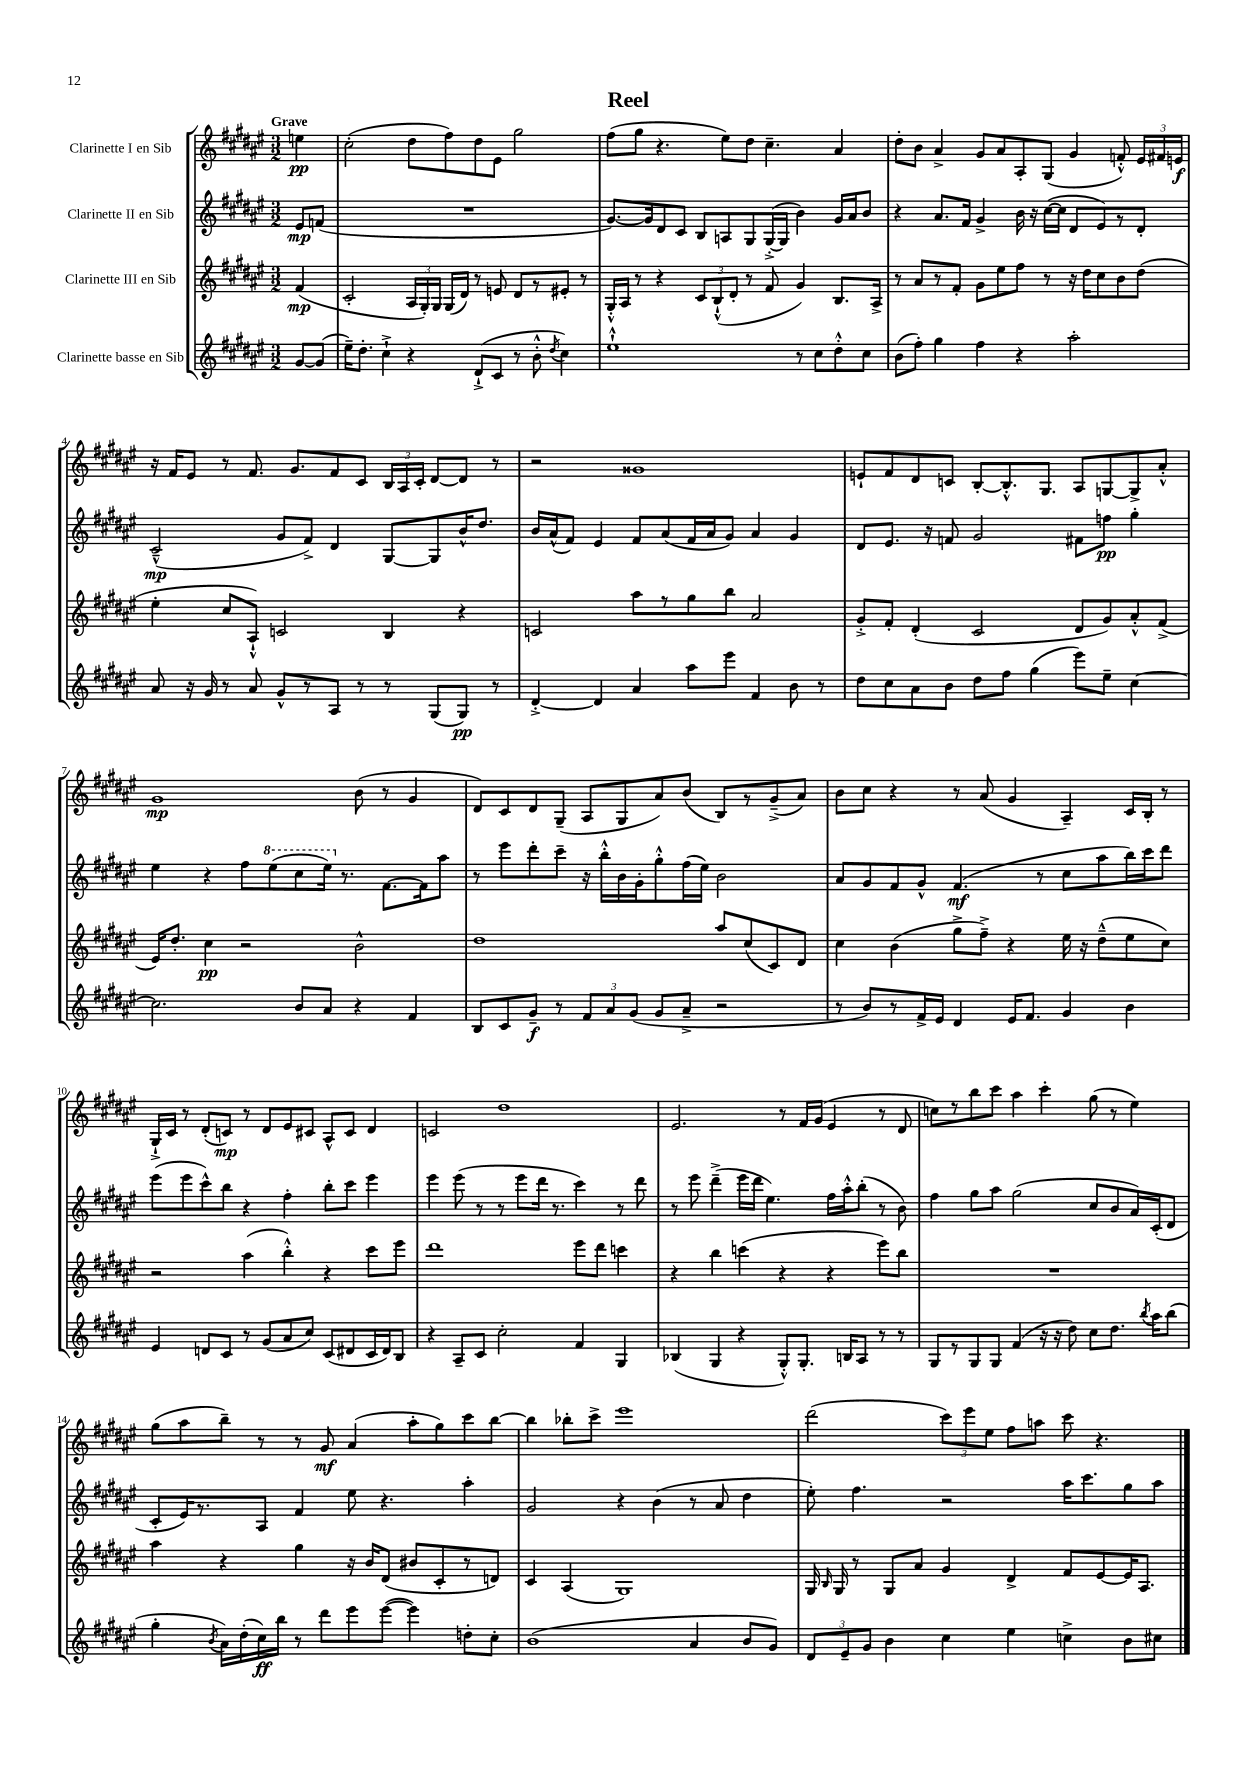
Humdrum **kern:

**kern	**dynam	**kern	**dynam	**kern	**dynam	**kern	**dynam
*part4	*part4	*part3	*part3	*part2	*part2	*part1	*part1
*staff4	*staff4	*staff3	*staff3	*staff2	*staff2	*staff1	*staff1
*I"Clarinette basse en Sib	*	*I"Clarinette III en Sib	*	*I"Clarinette II en Sib	*	*I"Clarinette I en Sib	*
*clefG2	*	*clefG2	*	*clefG2	*	*clefG2	*
*k[f#c#g#d#a#e#]	*	*k[f#c#g#d#a#e#]	*	*k[f#c#g#d#a#e#]	*	*k[f#c#g#d#a#e#]	*
*M3/2	*	*M3/2	*	*M3/2	*	*M3/2	*
=	=	=	=	=	=	=	=
!	!	!	!	!	!	!LO:TX:a:B:t=Grave	!
[8g#/L	.	(4f#/	mp	8e#/L	mp	4een\	pp
(8g#/J]	.	.	.	(8fn/J	.	.	.
=1	=1	=1	=1	=1	=1	=1	=1
16ee#~\KL)	.	2c#'/	.	1.r	.	(2cc#'\	.
8.dd#'\J	.	.	.	.	.	.	.
4cc#`^\	.	.	.	.	.	.	.
4r	.	24A#/LL	.	.	.	8dd#\L	.
.	.	24G#'/)	.	.	.	.	.
.	.	24G#/JJ	.	.	.	.	.
.	.	(16G#/LL	.	.	.	8ff#\)	.
.	.	16d#/JJ)	.	.	.	.	.
(8d#`^/L	.	8r	.	.	.	8dd#\	.
8c#/J	.	8en/	.	.	.	8e#\J	.
8r	.	8d#/L	.	.	.	2gg#\	.
8b'^^\	.	8r	.	.	.	.	.
8qdd#/	.	.	.	.	.	.	.
4cc#\)	.	8e#X'/J	.	.	.	.	.
.	.	8r	.	.	.	.	.
=2	=2	=2	=2	=2	=2	=2	=2
1ee#`^^	.	16G#'^^/LL	.	[8.g#/L)	.	(8ff#\L	.
.	.	16A#/JJ	.	.	.	.	.
.	.	8r	.	.	.	8gg#\J	.
.	.	.	.	16g#/k]	.	.	.
.	.	4r	.	8d#/	.	4.r	.
.	.	.	.	8c#/J	.	.	.
.	.	12c#/L	.	8B/L	.	.	.
.	.	(12B`^^/	.	.	.	.	.
.	.	.	.	8An/	.	8ee#\L)	.
.	.	12d#'/J	.	.	.	.	.
.	.	8r	.	8G#/	.	8dd#\J	.
.	.	8f#/	.	([16G#'^/L	.	4.cc#~\	.
.	.	.	.	16G#/JJ]	.	.	.
8r	.	4g#/)	.	4b\)	.	.	.
8cc#\L	.	.	.	.	.	.	.
8dd#'^^\	.	8.B/L	.	16g#/LL	.	4a#/	.
.	.	.	.	16a#/J	.	.	.
8cc#\J	.	.	.	8b/J	.	.	.
.	.	16A#^/Jk	.	.	.	.	.
=3	=3	=3	=3	=3	=3	=3	=3
(8b\L	.	8r	.	4r	.	8dd#'\L	.
8ff#'\J)	.	8a#/L	.	.	.	8b\J	.
4gg#\	.	8r	.	8.a#/L	.	4a#^/	.
.	.	8f#'/J	.	.	.	.	.
.	.	.	.	16f#/Jk	.	.	.
4ff#\	.	8g#\L	.	4g#^/	.	8g#/L	.
.	.	8ee#\	.	.	.	8a#/	.
4r	.	8ff#\J	.	16b\	.	8A#'/	.
.	.	.	.	16r	.	.	.
.	.	8r	.	([16cc#\LL	.	(8G#/J	.
.	.	.	.	16cc#\JJ]	.	.	.
2aa#'\	.	16r	.	8d#/L	.	4g#/	.
.	.	16dd#\KL	.	.	.	.	.
.	.	8cc#\	.	8e#/)	.	.	.
.	.	8b\	.	8r	.	8fn'^^/)	.
.	.	(8dd#\J	.	8d#'/J	.	24e#/LL	.
.	.	.	.	.	.	24f#X/	.
.	.	.	.	.	.	24en/JJ	f
!!LO:LB:g=z
=4	=4	=4	=4	=4	=4	=4	=4
8a#/	.	4ee#'\	.	(2c#~^^/	mp	16r	.
.	.	.	.	.	.	16f#/KL	.
16r	.	.	.	.	.	8e#/J	.
16g#/	.	.	.	.	.	.	.
8r	.	8cc#/L	.	.	.	8r	.
8a#/	.	8A#`^^/J)	.	.	.	8.f#/	.
8g#^^/L	.	2cn/	.	8g#/L	.	.	.
.	.	.	.	.	.	8.g#/L	.
8r	.	.	.	8f#^/J)	.	.	.
8A#/J	.	.	.	4d#/	.	8f#/	.
8r	.	.	.	.	.	8c#/J	.
8r	.	4B/	.	[8G#/L	.	24B/LL	.
.	.	.	.	.	.	24A#/	.
.	.	.	.	.	.	24c#'/JJ	.
(8G#/L	.	.	.	8G#/]	.	[8d#/L	.
8G#/J)	pp	4r	.	16b^^/K	.	8d#/J]	.
.	.	.	.	8.dd#/J	.	.	.
8r	.	.	.	.	.	8r	.
=5	=5	=5	=5	=5	=5	=5	=5
[4d#'^/	.	2cn/	.	16b/LL	.	2r	.
.	.	.	.	(16a#^^/J	.	.	.
.	.	.	.	8f#/J)	.	.	.
4d#/]	.	.	.	4e#/	.	.	.
4a#/	.	8aa#\L	.	8f#/L	.	1g##X	.
.	.	8r	.	(8a#/	.	.	.
8aa#\L	.	8gg#\	.	16f#/L	.	.	.
.	.	.	.	16a#/J	.	.	.
8eee#\J	.	8bb\J	.	8g#/J)	.	.	.
4f#/	.	2a#/	.	4a#/	.	.	.
8b\	.	.	.	4g#/	.	.	.
8r	.	.	.	.	.	.	.
=6	=6	=6	=6	=6	=6	=6	=6
8dd#\L	.	8g#'^/L	.	8d#/L	.	8en`/L	.
8cc#\	.	8f#'/J	.	8.e#/J	.	8f#/	.
8a#\	.	(4d#'/	.	.	.	8d#/	.
.	.	.	.	16r	.	.	.
8b\J	.	.	.	8fn/	.	8cn/J	.
8dd#\L	.	2c#/	.	2g#/	.	[8B'/L	.
8ff#\J	.	.	.	.	.	8.B'^^/]	.
(4gg#\	.	.	.	.	.	.	.
.	.	.	.	.	.	8.G#/J	.
8eee#\L)	.	8d#/L	.	8f#X\L	.	8A#/L	.
8ee#~\J	.	8g#/)	.	8ffn\J	pp	[8Gn/	.
[4cc#\	.	8a#'^^/	.	4gg#'\	.	8G^/]	.
.	.	(8f#^/J	.	.	.	8a#'^^/J	.
!!LO:LB:g=z
=7	=7	=7	=7	=7	=7	=7	=7
2.cc#\]	.	16e#/KL)	.	4ee#\	.	1g#	mp
.	.	8.dd#'/J	.	.	.	.	.
.	.	4cc#\	pp	4r	.	.	.
.	.	2r	.	8ff#\L	.	.	.
*	*	*	*	*8va	*	*	*
.	.	.	.	(8eee#\	.	.	.
8b/L	.	.	.	8ccc#\	.	.	.
8a#/J	.	.	.	16eee#\Jk)	.	.	.
*	*	*	*	*X8va	*	*	*
.	.	.	.	8.r	.	.	.
4r	.	2b^^\	.	.	.	(8b\	.
.	.	.	.	[8.f#\L	.	8r	.
4f#/	.	.	.	.	.	4g#/	.
.	.	.	.	16f#\k]	.	.	.
.	.	.	.	8aa#\J	.	.	.
=8	=8	=8	=8	=8	=8	=8	=8
8B/L	.	1dd#	.	8r	.	8d#/L)	.
8c#/	.	.	.	8eee#\L	.	8c#/	.
8g#~/J	f	.	.	8ddd#'\	.	8d#/	.
8r	.	.	.	8ccc#~\J	.	(8G#~/J	.
12f#/L	.	.	.	16r	.	8A#/L	.
.	.	.	.	16bb'^^\LL	.	.	.
12a#/	.	.	.	.	.	.	.
.	.	.	.	16b\	.	8G#/	.
(12g#/J	.	.	.	.	.	.	.
.	.	.	.	16g#'\J	.	.	.
8g#/L	.	.	.	8gg#'^^\	.	8a#/)	.
8a#~^/J	.	.	.	(16ff#\L	.	(8b/J	.
.	.	.	.	16ee#\JJ)	.	.	.
2r	.	8aa#/L	.	2b\	.	8B/L)	.
.	.	(8cc#/	.	.	.	8r	.
.	.	8c#/)	.	.	.	(8g#~^/	.
.	.	8d#/J	.	.	.	8a#/J)	.
=9	=9	=9	=9	=9	=9	=9	=9
8r	.	4cc#\	.	8a#/L	.	8b\L	.
8b/L)	.	.	.	8g#/	.	8cc#\J	.
8r	.	(4b\	.	8f#/	.	4r	.
16f#^/L	.	.	.	8g#^^/J	.	.	.
16e#/JJ	.	.	.	.	.	.	.
4d#/	.	8gg#^\L	.	(4.f#/	mf	8r	.
.	.	8ff#~^\J)	.	.	.	(8a#/	.
16e#/KL	.	4r	.	.	.	4g#/	.
8.f#/J	.	.	.	.	.	.	.
.	.	.	.	8r	.	.	.
4g#/	.	16ee#\	.	8cc#\L	.	4A#~/)	.
.	.	16r	.	.	.	.	.
.	.	(8dd#~^^\L	.	8aa#\	.	.	.
4b\	.	8ee#\	.	16bb\L)	.	16c#/LL	.
.	.	.	.	16ccc#\J	.	16B'/JJ	.
.	.	8cc#\J)	.	8ddd#\J	.	8r	.
!!LO:LB:g=z
=10	=10	=10	=10	=10	=10	=10	=10
4e#/	.	2r	.	(8eee#\L	.	16G#`^/LL	.
.	.	.	.	.	.	16c#/JJ	.
.	.	.	.	8eee#\	.	8r	.
8dn/L	.	.	.	8ccc#^^\)	.	(8d#'/L	.
8c#/J	.	.	.	8bb\J	.	8cn/J)	mp
8r	.	(4aa#\	.	4r	.	8r	.
(8g#/L	.	.	.	.	.	8d#/L	.
8a#/	.	4bb'^^\)	.	4ff#'\	.	8e#/	.
8cc#/J)	.	.	.	.	.	8c#X/J	.
(8c#/L	.	4r	.	8bb'\L	.	8A#^^/L	.
8d#X/	.	.	.	8ccc#\J	.	8c#/J	.
16c#/L	.	8ccc#\L	.	4eee#\	.	4d#/	.
16d#/J)	.	.	.	.	.	.	.
8B/J	.	8eee#\J	.	.	.	.	.
=11	=11	=11	=11	=11	=11	=11	=11
4r	.	1ddd#	.	4eee#\	.	2cn/	.
8A#~/L	.	.	.	(8eee#\	.	.	.
8c#/J	.	.	.	8r	.	.	.
2cc#'\	.	.	.	8r	.	1dd#	.
.	.	.	.	8eee#\L	.	.	.
.	.	.	.	16ddd#\Jk	.	.	.
.	.	.	.	8.r	.	.	.
4f#/	.	8eee#\L	.	4ccc#\)	.	.	.
.	.	8ddd#\J	.	.	.	.	.
4G#/	.	4cccn\	.	8r	.	.	.
.	.	.	.	8ddd#\	.	.	.
=12	=12	=12	=12	=12	=12	=12	=12
(4B-X/	.	4r	.	8r	.	2.e#/	.
.	.	.	.	8eee#\	.	.	.
4G#/	.	4bb\	.	(4ddd#~^\	.	.	.
4r	.	(4cccn\	.	16eee#\LL	.	.	.
.	.	.	.	16ddd#\JJ	.	.	.
.	.	.	.	4.ee#\)	.	.	.
8G#'^^/L)	.	4r	.	.	.	8r	.
8.G#'/J	.	.	.	.	.	16f#/LL	.
.	.	.	.	.	.	(16g#/JJ	.
.	.	4r	.	16ff#\LL	.	4e#/	.
16Bn/KL	.	.	.	16aa#'^^\J	.	.	.
8A#/J	.	.	.	(8bb'\J	.	.	.
8r	.	8eee#\L)	.	8r	.	8r	.
8r	.	8bb\J	.	8b\)	.	8d#/	.
=13	=13	=13	=13	=13	=13	=13	=13
8G#/L	.	1.r	.	4ff#\	.	8ccn\L)	.
8r	.	.	.	.	.	8r	.
8G#/	.	.	.	8gg#\L	.	8bb\	.
8G#/J	.	.	.	8aa#\J	.	8ccc#\J	.
(4f#/	.	.	.	(2gg#\	.	4aa#\	.
16r	.	.	.	.	.	4ccc#'\	.
16r	.	.	.	.	.	.	.
8dd#\)	.	.	.	.	.	.	.
8cc#\L	.	.	.	8cc#/L	.	(8gg#\	.
8.dd#\J	.	.	.	8b/	.	8r	.
.	.	.	.	16a#/L)	.	4ee#\)	.
8qbb/	.	.	.	.	.	.	.
16aa#\KL	.	.	.	(16c#'/J	.	.	.
(8bb\J	.	.	.	8d#/J	.	.	.
!!LO:LB:g=z
=14	=14	=14	=14	=14	=14	=14	=14
4gg#'\	.	4aa#\	.	8c#'/L	.	(8gg#\L	.
.	.	.	.	16e#/K)	.	8aa#\	.
.	.	.	.	8.r	.	.	.
8qb/	.	.	.	.	.	.	.
16a#\LL)	.	4r	.	.	.	8bb~\J)	.
(16dd#'\	.	.	.	.	.	.	.
16cc#\)	ff	.	.	8A#/J	.	8r	.
16bb\JJ	.	.	.	.	.	.	.
8r	.	4gg#\	.	4f#/	.	8r	.
8ddd#\L	.	.	.	.	.	8g#/	mf
8eee#\	.	16r	.	8ee#\	.	(4a#/	.
.	.	16b/KL	.	.	.	.	.
([8eee#\J	.	(8d#/J	.	4.r	.	.	.
4eee#\])	.	8b#X/L	.	.	.	8aa#'\L	.
.	.	8c#'/	.	.	.	8gg#\)	.
8ddn'\L	.	8r	.	4aa#'\	.	8ccc#\	.
8cc#'\J	.	8dn/J)	.	.	.	[8bb\J	.
=15	=15	=15	=15	=15	=15	=15	=15
(1b	.	4c#/	.	2g#/	.	4bb\]	.
.	.	(4A#/	.	.	.	8bb-X'\L	.
.	.	.	.	.	.	8ccc#^\J	.
.	.	1G#)	.	4r	.	1eee#	.
.	.	.	.	(4b\	.	.	.
4a#/	.	.	.	8r	.	.	.
.	.	.	.	8a#/	.	.	.
8b/L	.	.	.	4dd#\	.	.	.
8g#/J)	.	.	.	.	.	.	.
=16	=16	=16	=16	=16	=16	=16	=16
12d#/L	.	16G#/	.	8ee#'\)	.	(2ddd#\	.
.	.	16qqB/	.	.	.	.	.
.	.	16G#/	.	.	.	.	.
12e#~/	.	.	.	.	.	.	.
.	.	8r	.	4.ff#\	.	.	.
12g#/J	.	.	.	.	.	.	.
4b\	.	8G#/L	.	.	.	.	.
.	.	8a#/J	.	.	.	.	.
4cc#\	.	4g#/	.	2r	.	12ccc#\L)	.
.	.	.	.	.	.	12eee#\	.
.	.	.	.	.	.	12ee#\J	.
4ee#\	.	4d#^/	.	.	.	8ff#\L	.
.	.	.	.	.	.	8aan\J	.
4ccn^\	.	8f#/L	.	16aa#\KL	.	8ccc#\	.
.	.	.	.	8.ccc#\	.	.	.
.	.	[8e#/	.	.	.	4.r	.
8b\L	.	16e#/K]	.	8gg#\	.	.	.
.	.	8.A#/J	.	.	.	.	.
8cc#X\J	.	.	.	8aa#\J	.	.	.
==	==	==	==	==	==	==	==
*-	*-	*-	*-	*-	*-	*-	*-
